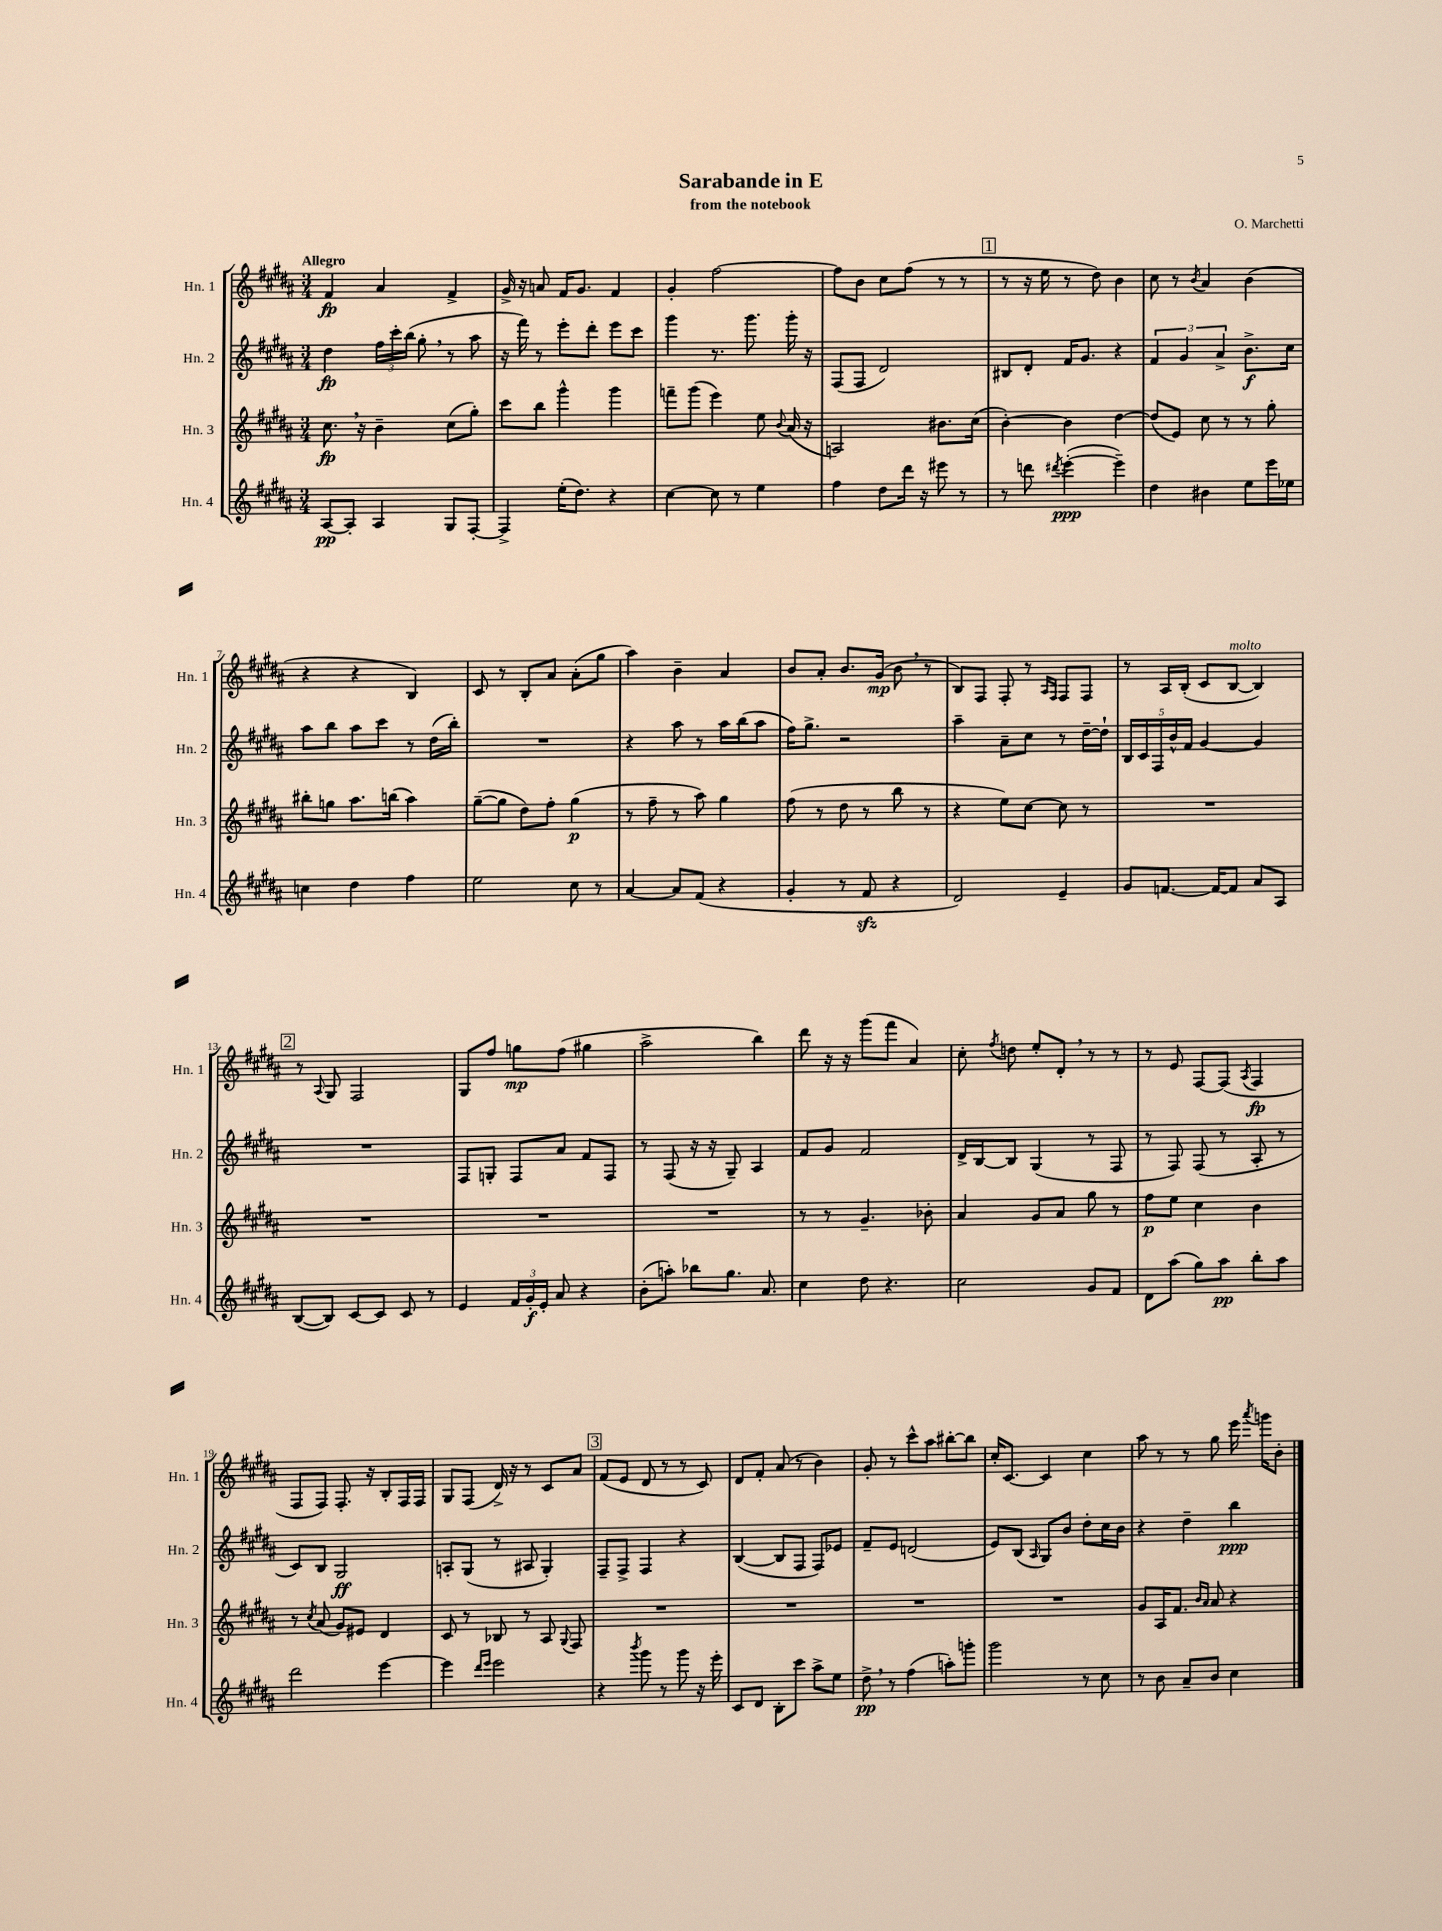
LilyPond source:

\header { title = "Sarabande in E" composer = "O. Marchetti" subtitle = "from the notebook" }
<<
\new StaffGroup <<
\new Staff = "s0" \with { instrumentName = "Hn. 1" shortInstrumentName = "Hn. 1" } {
    \clef treble \key b \major \numericTimeSignature \time 3/4 \tempo "Allegro"
    \autoBeamOff fis'4\fp ais'4 fis'4-> |
    gis'16-> r16 a'8 fis'16[ gis'8.] fis'4 |
    gis'4-. fis''2~ |
    fis''8[ b'8] cis''8[ fis''8]( r8 r8 |
    \mark \markup { \box "1" } r8 r16 e''16 r8 dis''8) b'4 |
    cis''8 r8 \acciaccatura { b'8 } ais'4 b'4( |
    r4 r4 b4) |
    cis'8 r8 b8[-. ais'8] ais'8[-.( gis''8] |
    ais''4) b'4-- ais'4 |
    b'8[ ais'8]-. b'8.[ gis'16]\mp( b'8 \breathe r8 |
    b8[) fis8] fis8-. r8 \grace { ais16[ fis16] } fis8[ fis8] |
    r8 ais16[ b16]-.( cis'8[ b8]~^\markup { \italic "molto" } b4) |
    \mark \markup { \box "2" } r8 \appoggiatura { ais8 } gis8 fis2 |
    gis8[ fis''8] g''8[\mp fis''8]( gis''4 |
    ais''2-> b''4) |
    dis'''8 r16 r16 gis'''8[( fis'''8] ais'4) |
    cis''8-. \acciaccatura { fis''8 } d''8 e''8[-. dis'8]-. \breathe r8 r8 |
    r8 e'8 fis8[~ fis8]( \acciaccatura { ais8 } fis4\fp |
    fis8[ fis8]) fis8.-. r16 b8[-. fis16 fis16] |
    gis8[ fis8]( dis'16->) r16 r8 cis'8[ ais'8] |
    \mark \markup { \box "3" } fis'8[( e'8] dis'8 r8 r8 cis'8) |
    dis'8[ fis'8]-. ais'8( r8 b'4) |
    gis'8-. r8 cis'''8[-^ ais''8] bis''8[~-. bis''8] |
    cis''16[-. cis'8.]~ cis'4 cis''4 |
    ais''8 r8 r8 gis''8 e'''16 \acciaccatura { ais'''8 } g'''16[ b'8]-. \bar "|." |
}
\new Staff = "s1" \with { instrumentName = "Hn. 2" shortInstrumentName = "Hn. 2" } {
    \clef treble \key b \major \numericTimeSignature \time 3/4
    \autoBeamOff dis''4\fp \tuplet 3/2 { fis''16[ cis'''16-. b''16]( } gis''8-. \breathe r8 ais''8 |
    r16 fis'''16) r8 e'''8[-. dis'''8]-. e'''8[ cis'''8] |
    gis'''4 r8. gis'''8. gis'''16-. r16 |
    fis8[( fis8] dis'2) |
    \mark \markup { \box "1" } bis8[ dis'8]-. fis'16[ gis'8.] r4 |
    \tuplet 3/2 { fis'4 gis'4 ais'4-> } b'8.[->\f cis''16] |
    ais''8[ b''8] ais''8[ cis'''8] r8 dis''16[( b''16]-.) |
    R2. |
    r4 ais''8 r8 ais''16[ b''16( ais''8] |
    fis''16[) gis''8.]-> r2 |
    ais''4-- ais'8[-- cis''8] r8 dis''16[~-- dis''16]-! |
    \tuplet 5/4 { b16[ cis'16 fis16 b'16-^ fis'16] } gis'4~ gis'4 |
    \mark \markup { \box "2" } R2. |
    fis8[ g8]-. fis8[ ais'8] fis'8[ fis8] |
    r8 fis8( r16 r16 gis8--) ais4 |
    fis'8[ gis'8] fis'2 |
    dis'16[-> b16~ b8] gis4( r8 fis8 |
    r8 fis8) fis8( r8 ais8-. r8 |
    cis'8[) b8] gis2\ff |
    a8[-. gis8]( r8 ais8 gis4-.) |
    \mark \markup { \box "3" } fis8[-- fis8]-> fis4 r4 |
    b4~( b8[ fis8] fis8[) ees'8] |
    fis'8[-- e'8] d'2( |
    e'8[) b8]( \grace { ais16 } gis8[) b'8] dis''8[-. cis''16 b'16] |
    r4 dis''4-- b''4\ppp \bar "|." |
}
\new Staff = "s2" \with { instrumentName = "Hn. 3" shortInstrumentName = "Hn. 3" } {
    \clef treble \key b \major \numericTimeSignature \time 3/4
    \autoBeamOff cis''8.\fp \breathe r16 b'4-- cis''8[( gis''8]-.) |
    cis'''8[ b''8] gis'''4-^ gis'''4 |
    f'''8[-- gis'''8]( e'''4) e''8 \appoggiatura { b'8 } ais'16( r16 |
    a2) bis'8.[ cis''16]( |
    \mark \markup { \box "1" } b'4~-.) b'4 dis''4~ |
    dis''8[( e'8]) cis''8 r8 r8 gis''8-. |
    bis''8[-. g''8] ais''8.[ b''16]( ais''4) |
    gis''8[~--( gis''8] dis''8[) fis''8]-. gis''4\p( |
    r8 fis''8-- r8 ais''8) gis''4 |
    fis''8( r8 dis''8 r8 b''8 r8 |
    r4 e''8[) cis''8]~ cis''8 r8 |
    R2. |
    \mark \markup { \box "2" } R2. |
    R2. |
    R2. |
    r8 r8 gis'4.-- bes'8-. |
    ais'4 gis'8[ ais'8] gis''8 r8 |
    fis''8[\p e''8] cis''4 b'4 |
    r8 \acciaccatura { cis''8 } ais'8( gis'8[) eis'8] dis'4 |
    cis'8 r8 bes8 r8 ais8 \appoggiatura { gis8 } fis8 |
    \mark \markup { \box "3" } R2. |
    R2. |
    R2. |
    R2. |
    gis'8[ ais16 fis'8.] \grace { b'16[ ais'16] } ais'8 r4 \bar "|." |
}
\new Staff = "s3" \with { instrumentName = "Hn. 4" shortInstrumentName = "Hn. 4" } {
    \clef treble \key b \major \numericTimeSignature \time 3/4
    \autoBeamOff ais8[~\pp ais8]-. ais4 gis8[ fis8]~-. |
    fis4-> e''16[-.( dis''8.]) r4 |
    cis''4~ cis''8 r8 e''4 |
    fis''4 dis''8[ dis'''16] r16 eis'''8 r8 |
    \mark \markup { \box "1" } r8 d'''8 \acciaccatura { dis'''8 } e'''4~-.\ppp( e'''4--) |
    dis''4 bis'4 e''8[ e'''16 ees''16] |
    c''4 dis''4 fis''4 |
    e''2 cis''8 r8 |
    ais'4~ ais'8[ fis'8]( r4 |
    gis'4-. r8 fis'8\sfz r4 |
    dis'2) e'4-- |
    gis'8[ f'8.]~ f'16[~ f'8] ais'8[ ais8] |
    \mark \markup { \box "2" } b8[~( b8]) cis'8[~ cis'8] cis'8 r8 |
    e'4 \tuplet 3/2 { fis'16[ gis'16-.\f e'16]-. } ais'8 r4 |
    b'8[-.( a''8]-.) bes''8[ gis''8.] ais'8. |
    cis''4 dis''8 r4. |
    cis''2 gis'8[ fis'8] |
    dis'8[ ais''8]( gis''8[) ais''8]\pp b''8[-. ais''8] |
    dis'''2 e'''4~ |
    e'''4 \grace { dis'''16[ e'''16] } e'''2 |
    \mark \markup { \box "3" } r4 \acciaccatura { b'''8 } gis'''8 r8 gis'''8 r16 e'''16-. |
    cis'8[ dis'8] b8[-. cis'''8] ais''8[-> e''8] |
    dis''8->\pp \breathe r8 fis''4( a''8[-.) g'''8]-. |
    gis'''2 r8 cis''8 |
    r8 b'8 ais'8[-- b'8] cis''4 \bar "|." |
}
>>
>>
